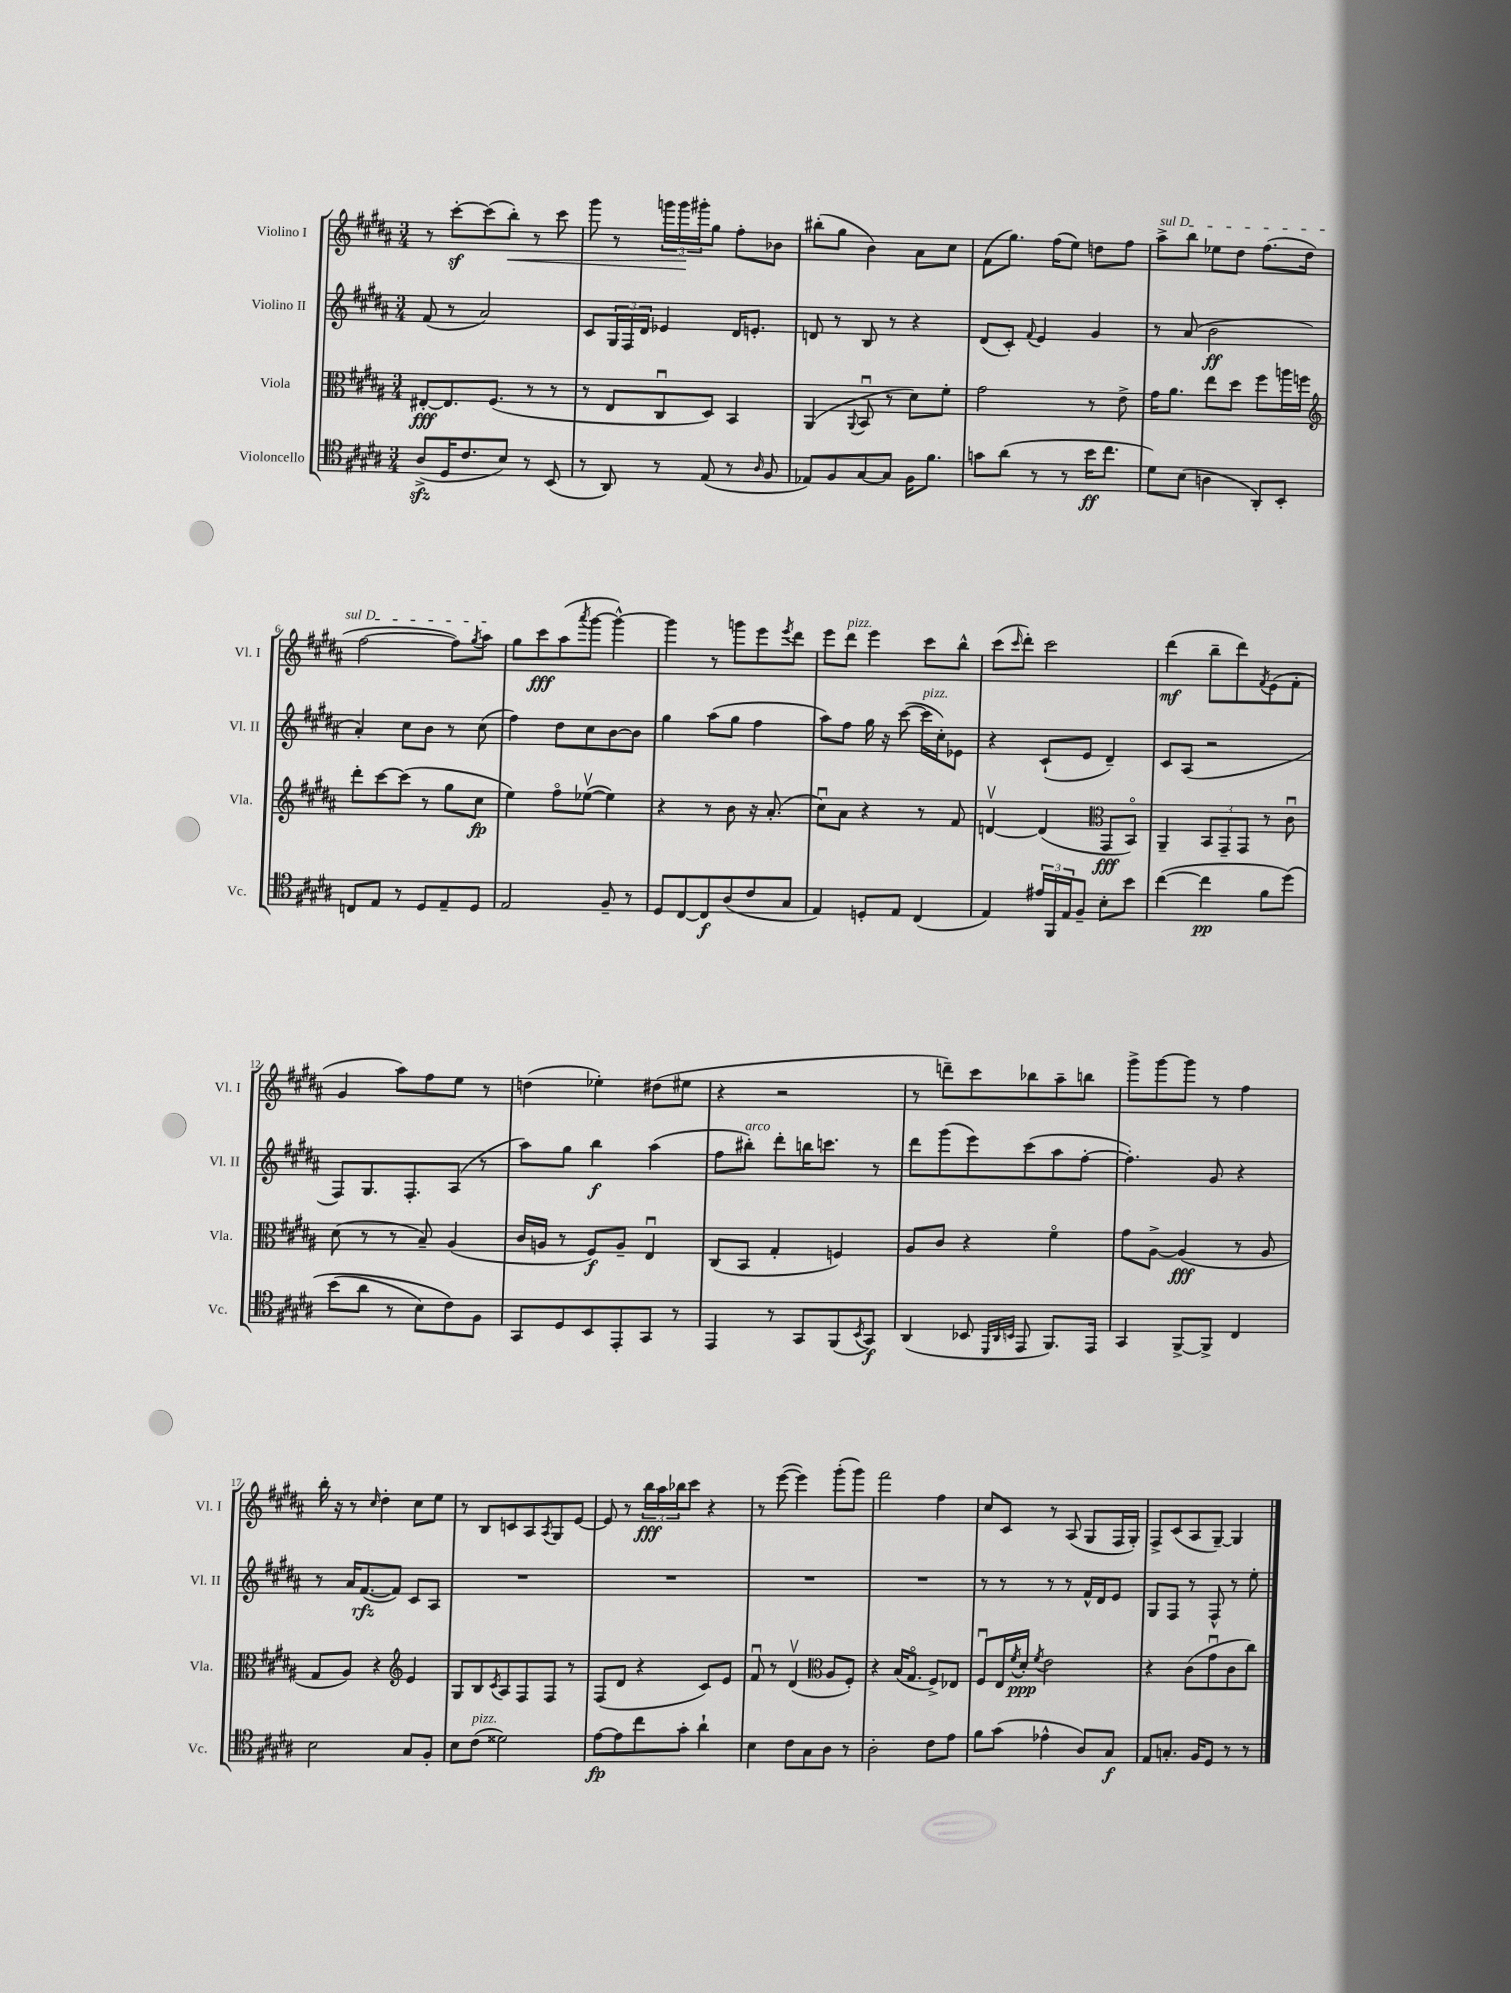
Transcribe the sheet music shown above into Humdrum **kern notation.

**kern	**kern	**kern	**kern
*staff4	*staff3	*staff2	*staff1
*clefC4	*clefC3	*clefG2	*clefG2
*k[f#c#g#d#a#]	*k[f#c#g#d#a#]	*k[f#c#g#d#a#]	*k[f#c#g#d#a#]
*M3/4	*M3/4	*M3/4	*M3/4
(8A#^	[8E#'	(8f#	8r
16D#	8.E#]	8r	[8ccc#'
8.c#	.	.	.
.	.	2a#)	(8ccc#]
.	(8.F#	.	.
8B)	.	.	8bb')
8r	8r	.	8r
(8BB	8r	.	8ccc#
=	=	=	=
8r	8r	8c#	8ggg#
8AA#)	8E	24G#	8r
.	.	24F#	.
.	.	24d#	.
8r	8C#u	4e-	24ggg
.	.	.	24ggg
.	.	.	24ggg#'
(8E	8D#)	.	8gg#
8r	4BB	16d#	8ff#'
.	.	8.e'	.
16qqA#	.	.	.
8F#	.	.	8b-
=	=	=	=
8E-)	(4AA#	8d	(8bb#'
8F#	.	8r	8gg#
.	8qqAA#	.	.
[8G#	8BBu	8B	4b)
8G#]	8r	8r	.
16F#	8d#)	4r	8a#
8.f#	.	.	.
.	8f#'	.	8cc#
=	=	=	=
8g	2g#	(8d#	(8f#
(8a#	.	8c#')	8.gg#)
.	.	8qqf#	.
8r	.	4e	.
.	.	.	(16ff#
8r	.	.	8ee)
16b	8r	4g#	8dd
8.cc#	.	.	.
.	8e^	.	8ff#
=	=	=	=
8d#)	16g#	8r	8aa#^
.	8.a#	.	.
(8B	.	(8a#	8bb
4A	8ee	2b	8ee-
.	8dd#	.	8dd#
8AA#')	8ff#	.	(8.ff#
8BB'	16aa	.	.
.	16ff	.	16dd#
=	=	=	=
*	*clefG2	*	*
8C	8ddd#'	4a#')	[2ff#
8E	[8ccc#	.	.
8r	(8ccc#]	8cc#	.
8D#	8r	8b	.
8E~	8gg#	8r	8ff#])
.	.	.	8qgg#
8D#	8cc#	(8cc#	8aa#
=	=	=	=
2E	4ee)	4ff#)	8gg#
.	.	.	8ccc#
.	8ff#o	8dd#	(8aa#
.	.	.	8qaaa#
.	([8ee-v	8cc#	[8ggg#
8F#~	4ee-])	[8b	4ggg#^^_)
8r	.	8b]	.
=	=	=	=
8D#	4r	4gg#	4ggg#]
[8C#	.	.	.
8C#]	8r	(8aa#	8r
(8A#	8b	8gg#	8ggg
8c#	16r	4ff#	8eee
.	(8.a#'	.	.
.	.	.	8qeee
8G#	.	.	8ddd#
=	=	=	=
4E)	8cc#u)	8aa#)	8eee
.	8a#	8ff#	8ddd#
8D'	4r	16gg#	4eee
.	.	16r	.
8E	.	([8ccc#	.
(4C#	8r	16ccc#]	8ccc#
.	.	16cc#')	.
.	8f#	8e-	8bb^^
=	=	=	=
4E)	[4dv	4r	(8ccc#
.	.	.	16qqccc#
.	.	.	8ddd#')
24e#	(4d]	(8c#`	2ccc#
24FF#	.	.	.
24E	.	.	.
8F#~	.	8e	.
*	*clefC3	*	*
8B'	8GG#	4d#~)	.
8b	8BBo)	.	.
=	=	=	=
([4cc#	4AA#~	8c#	(4ddd#
.	.	(8A#	.
4cc#]	12BB	2r	8bb~
.	12GG#~	.	.
.	.	.	8ddd#)
.	12GG#	.	.
.	.	.	8qf#
8f#	8r	.	(8e
&(8dd#)	8c#u	.	8f#'
=	=	=	=
(8b	(8d#	8F#)	4g#
8a#	8r	8.G#	.
8r	8r	.	8aa#)
.	.	8.F#'	.
8B)	8B~)	.	8ff#
8c#&)	(4A#	(8A#	8ee
8F#	.	8r	8r
=	=	=	=
8GG#	16c#	8aa#)	(4dd
.	16A	.	.
8D#	8r	8gg#	.
8BB	8F#)	4bb	4ee-')
8EE'	8A~	.	.
8GG#	4Eu	(4aa#	(8dd#
8r	.	.	8ee#
=	=	=	=
4EE	(8C#	8ff#	4r
.	8BB	8bb#')	.
8r	4G#'	8ddd#'	2r
8GG#	.	16bb	.
.	.	8.ccc	.
(8FF#	4F)	.	.
8qBB	.	.	.
8GG#)	.	8r	.
=	=	=	=
(4AA#	8A#	8ddd#	8r
.	8c#	(8ggg#	8ddd~)
8BB-	4r	8eee)	8ccc#
32qqDD#	.	.	.
32qqAA#	.	.	.
32qqBB	.	.	.
8EE	.	(8ccc#	8bb-
8.FF#)	4f#o	8aa#	8aa#~
.	.	[8ff#'	8bb
16EE	.	.	.
=	=	=	=
4GG#	8g#	4.ff#'])	8ggg#^
.	[8A#^	.	[8ggg#
[8FF#^	(4A#]	.	8ggg#]
8FF#^]	.	8g#	8r
4C#	8r	4r	4ff#
.	8A#	.	.
=	=	=	=
2B	8G#	8r	16bb'
.	.	.	16r
.	8A#)	16a#	8r
.	.	([8.f#	.
.	.	.	16qqcc#
.	4r	.	4dd#'
.	.	8f#])	.
*	*clefG2	*	*
8G#	4e	8c#	8cc#
8F#'	.	8A#	8ee
=	=	=	=
8B	8G#	2.r	8r
(8c#	8B	.	8B
.	8qc#	.	.
2d##)	8A#	.	8c
.	8F#	.	8A#
.	.	.	8qA#
.	8F#	.	8G#
.	8r	.	[8e
=	=	=	=
[8e	(8F#	2.r	8e]
8e]	8d#	.	8r
8cc#	4r	.	24bb
.	.	.	24aa#
.	.	.	24bb-
8g#'	.	.	8ccc#
4a#`	8c#)	.	4r
.	8e	.	.
=	=	=	=
4B	8f#u	2.r	8r
.	8r	.	([8eee
8c#	(4d#v	.	4eee])
8G#	.	.	.
*	*clefC3	*	*
8A#	8A#	.	(8ggg#'
8r	8F#')	.	8ggg#)
=	=	=	=
2A#'	4r	2.r	2fff#
.	(16B	.	.
.	8.G#o	.	.
8c#	8F#^)	.	4ff#
8e	8E-	.	.
=	=	=	=
8f#	8F#u	8r	8cc#
(8g#	16E	8r	8c#
.	8qf#	.	.
.	16d#'	.	.
.	8qf#	.	.
4e-^^	2e	8r	8r
.	.	8r	(8A#
8A#)	.	16f#^^	8G#
.	.	16d#	.
8G#	.	8e	16F#
.	.	.	16G#')
=	=	=	=
8E	4r	8G#	8F#^
8.G'	.	8F#	(8c#
.	(8c#	8r	8A#
16F#	.	.	.
8D#	8g#u	8F#^^	[8G#~)
8r	8c#	8r	4G#]
8r	8cc#)	8ee'	.
==	==	==	==
*-	*-	*-	*-
